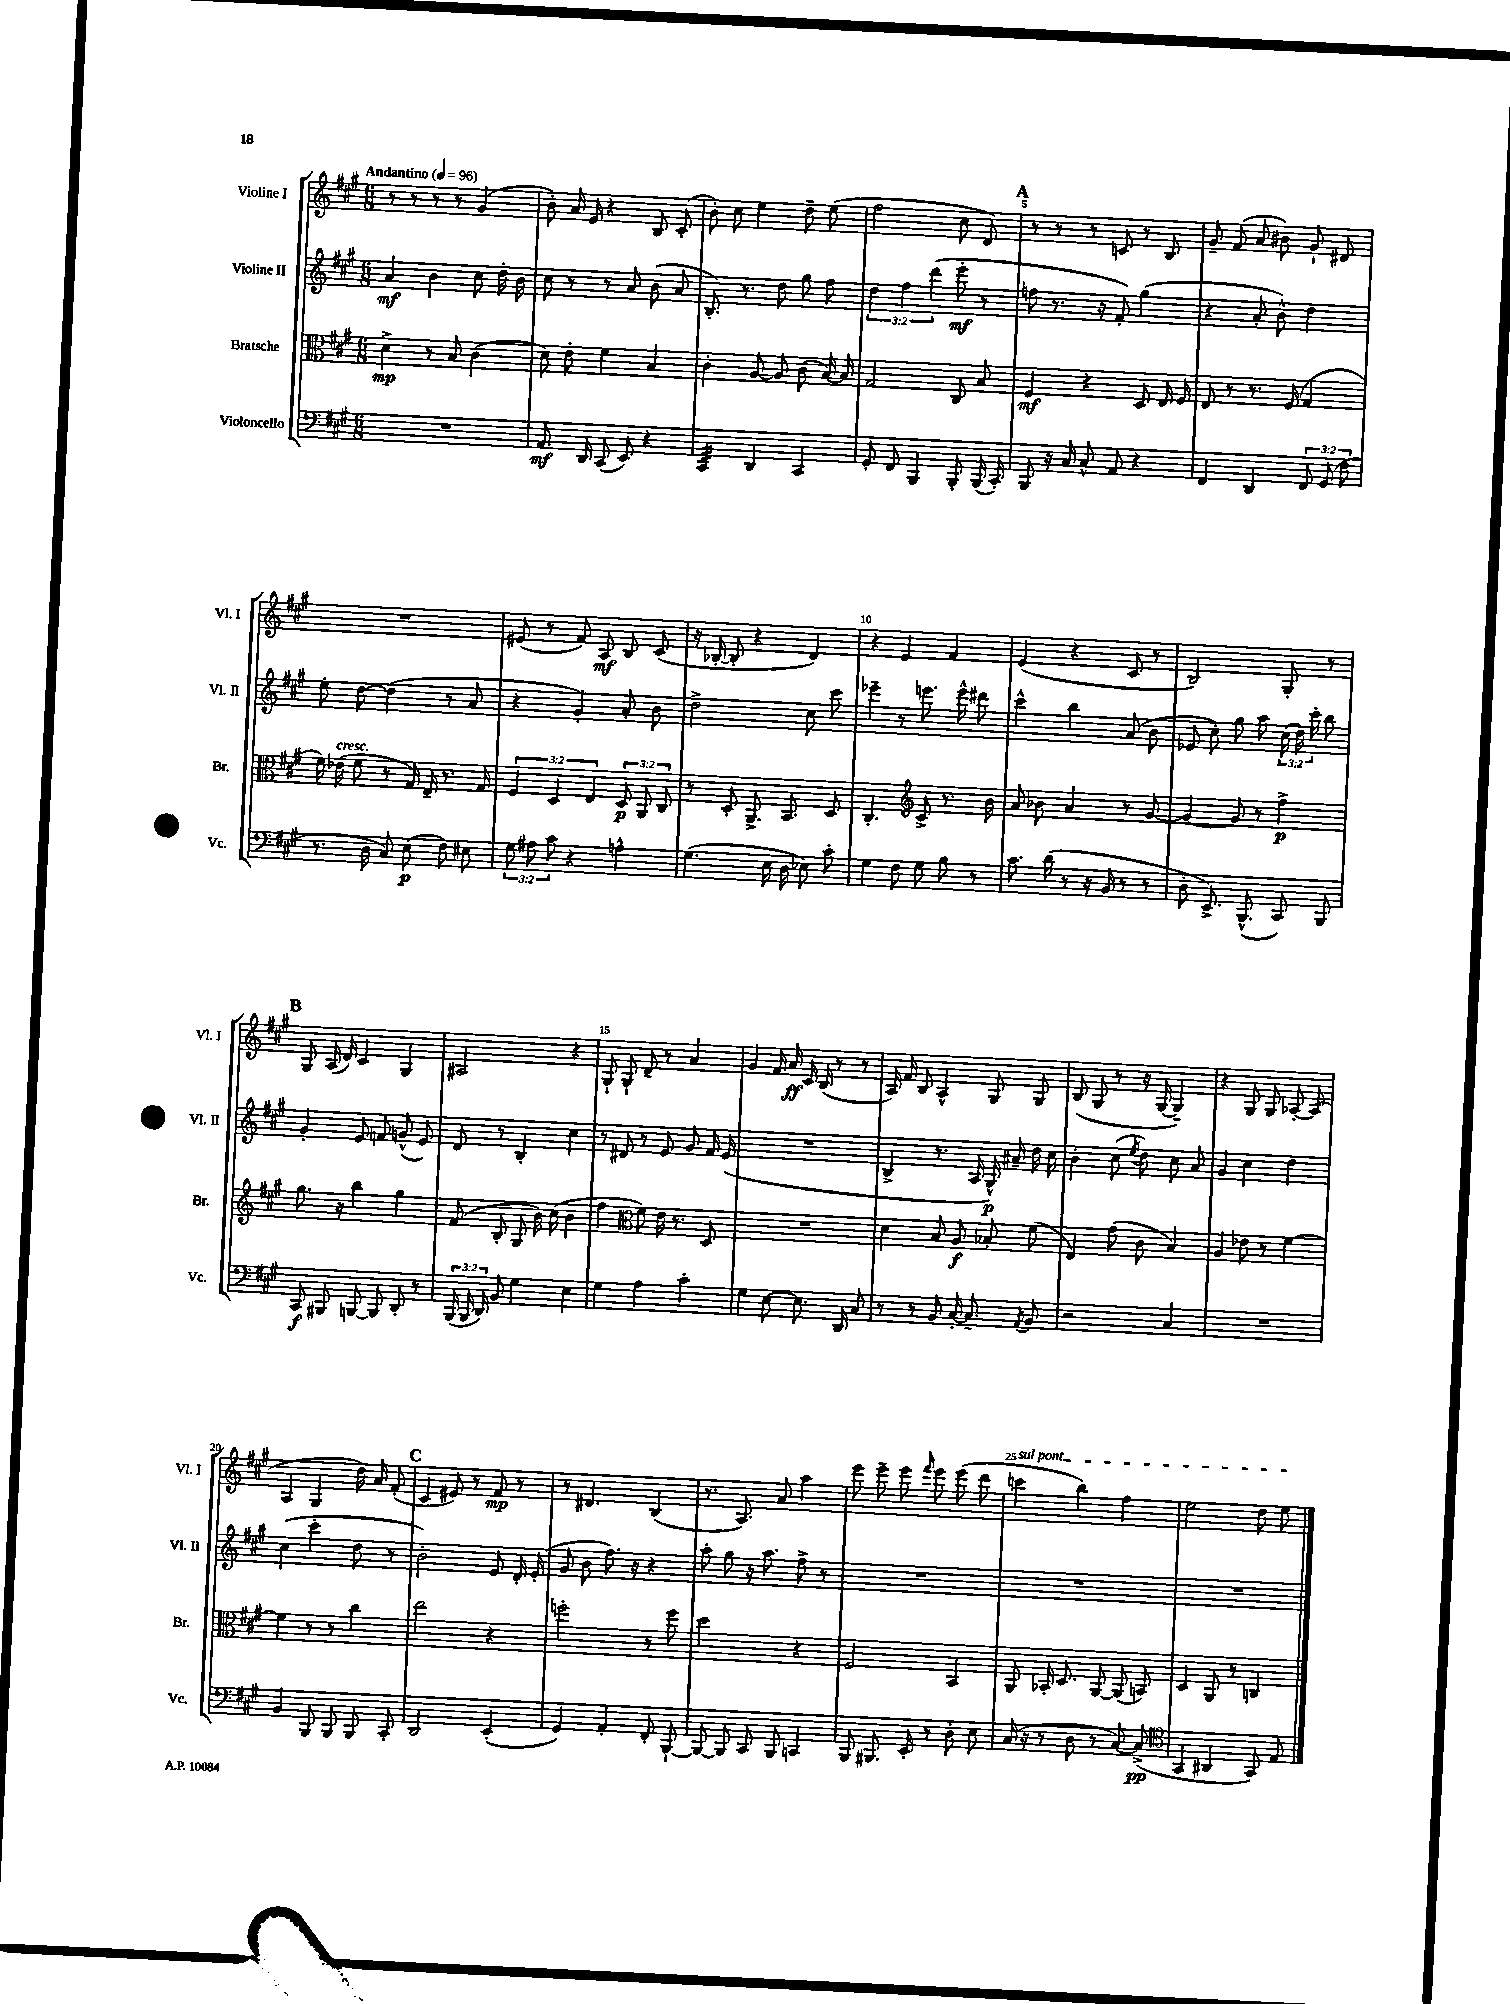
<<
\new StaffGroup <<
\new Staff = "s0" \with { instrumentName = "Violine I" shortInstrumentName = "Vl. I" } {
    \clef treble \key a \major \numericTimeSignature \time 6/8 \tempo "Andantino" 4 = 96
    \autoBeamOff r8 r8 r8 r8 gis'4( |
    b'8-.) a'16 e'16 r4 b8 cis'8-.( |
    b'8-.) cis''8 e''4 d''8-- e''8( |
    fis''2 cis''8 d'8) |
    \mark \markup { \bold "A" } r8 r8 r8 c'8 r8 b8 |
    gis'8-- fis'8( a'8 bis'8) gis'8-! dis'8 |
    R2. |
    eis'8( r8 fis'8) a8\mf b8 cis'8( |
    r16 bes16~-. bes8-. r4 d'4) |
    r4 e'4 fis'4 |
    e'4( r4 cis'8 r8 |
    b2) gis8-. r8 |
    \mark \markup { \bold "B" } gis8 a16( d'16) cis'4 gis4 |
    ais2 r4 |
    gis8-! gis8-! d'8-- r8 a'4 |
    gis'4 fis'16 a'16\ff cis'16 b16( r8 r8 |
    a16) fis'16 b8 a4-^ gis8 gis8 |
    b8( gis8 r8 r16 gis16~ gis4--) |
    r4 gis8 gis8 aes8~-. aes8( |
    a4 gis4 d''16) a'16 fis'8-.( |
    \mark \markup { \bold "C" } cis'4 eis'8) r8 fis'8\mp r8 |
    r8 dis'4. b4( |
    r8. a8.) a'8 a''4 |
    e'''8 e'''8-- e'''8 \grace { fis'''16 } e'''8 e'''8( d'''8 |
    \once \override TextSpanner.bound-details.left.text = \markup { \italic "sul pont." } c'''4\startTextSpan b''4) fis''4 |
    e''2 d''8 e''8\stopTextSpan \bar "|." |
}
\new Staff = "s1" \with { instrumentName = "Violine II" shortInstrumentName = "Vl. II" } {
    \clef treble \key a \major \numericTimeSignature \time 6/8 \override Staff.TupletNumber.text = #tuplet-number::calc-fraction-text
    \autoBeamOff a'4\mf b'4 cis''8 d''16-. b'16 |
    cis''8 r8 r8 a'8 b'8( a'8 |
    b8.-.) r8. d''8 gis''8 fis''8 |
    \tuplet 3/2 { d''4 fis''4 d'''4( } e'''8-.\mf r8 |
    \mark \markup { \bold "A" } f''8 r8. r16 fis'8-.) gis''4( |
    r4 a'8-. b'8-^) d''4 |
    e''8-. d''8~ d''4( r8 a'8 |
    r4 gis'4-.) a'8-. b'8 |
    d''2-> cis''8 cis'''8 |
    ees'''4-- r8 e'''8. e'''16-^ dis'''8 |
    cis'''4-^ b''4 a'8( b'8 |
    ees'8 cis''8-.) gis''8 a''8 \tuplet 3/2 { cis''16( d''16) cis'''16-. } b''8 |
    \mark \markup { \bold "B" } gis'4-. e'8 f'8 g'8-^( e'8) |
    d'8 r8 b4-. cis''4 |
    r8 dis'8 r8 e'8 gis'8 fis'16 e'16( |
    R2. |
    b4-> r8. a16 gis16-^\p) ais'16-- d''16 cis''16 |
    b'4-. cis''8( \acciaccatura { e''8 } d''8) cis''8 a'8 |
    gis'4 cis''4 d''4 |
    cis''4( cis'''4-. d''8 r8 |
    \mark \markup { \bold "C" } b'2-.) e'8 d'16-. e'16-.( |
    gis'8 b'8 fis''8.) r16 r4 |
    a''8-. gis''8 r16 a''8. fis''8-> r8 |
    R2. |
    R2. |
    R2. \bar "|." |
}
\new Staff = "s2" \with { instrumentName = "Bratsche" shortInstrumentName = "Br." } {
    \clef alto \key a \major \numericTimeSignature \time 6/8 \override Staff.TupletNumber.text = #tuplet-number::calc-fraction-text
    \autoBeamOff d'4->\mp r8 b8 cis'4( |
    d'8) e'8-. fis'4 b4 |
    cis'4-. a8~ a8 cis'8( b16~) b16 |
    gis2 cis8 b8 |
    \mark \markup { \bold "A" } fis4\mf r4 d8 e16 fis16 |
    e8 r8 r8. fis16( gis4 |
    fis'16) ees'16^\markup { \italic "cresc." }( fis'8 r8 gis16) e16-- r8. gis16 |
    \tuplet 3/2 { fis4 d4 e4 } \tuplet 3/2 { d8\p a,8 cis8 } |
    r8 d8-. a,8.-> b,8. d8 |
    cis4.-. \clef treble cis'8-> r8. b'16 |
    a'8 bes'8 a'4 r8 gis'8~ |
    gis'4~ gis'8 r8 fis''4->\p |
    \mark \markup { \bold "B" } gis''8. r16 b''4 gis''4 |
    fis'8( b8-. gis8 b'16) cis''16( b'4 |
    fis''4 \clef alto fis'8) e'16 r8. d8 |
    R2. |
    d'4 b8 a8\f bes8-. fis'8( |
    e4) gis'8( cis'8 b4) |
    a4 ees'8 r8 fis'4~ |
    fis'4 r8 r8 cis''4 |
    \mark \markup { \bold "C" } e''2 r4 |
    f''2-. r8 f''8 |
    d''2 r4 |
    fis2 b,4 |
    a,8 bes,16-. d8. a,8~ a,8( b,8) |
    d4 a,8 r8 c4 \bar "|." |
}
\new Staff = "s3" \with { instrumentName = "Violoncello" shortInstrumentName = "Vc." } {
    \clef bass \key a \major \numericTimeSignature \time 6/8 \override Staff.TupletNumber.text = #tuplet-number::calc-fraction-text
    \autoBeamOff R2. |
    a,8.\mf d,16 cis,8( e,8) r4 |
    cis,4:32 d,4 cis,4 |
    gis,8-. fis,8 b,,4 b,,8-. b,,16( cis,16-.) |
    \mark \markup { \bold "A" } b,,8 r16 cis16 cis8-^ a,8 r4 |
    fis,4 d,4 \tuplet 3/2 { fis,8 gis,8( fis8 } |
    r8. d16 cis8) e8\p( fis8) eis8 |
    \tuplet 3/2 { gis8 ais8 cis'8 } r4 a4-^ |
    gis4.( e16 d16 ees8) cis'8-. |
    gis4 fis8 gis8 b8 r8 |
    cis'8. d'16( r8 r16 b,16 r8 r8 |
    d8-. e,8.->) b,,8.-^( cis,8) b,,8 |
    \mark \markup { \bold "B" } cis,8\f bis,,8 b,,8~ b,,8 d,8-. r8 |
    \tuplet 3/2 { b,,16( b,,16 d,16) } b,8 gis4 e4 |
    gis4 a4 cis'4-. |
    gis4 e8~ e8. d,16 cis8 |
    r8 r8 b,8 cis16~-. cis8.-- \acciaccatura { a,8 } b,8 |
    r2 cis4 |
    R2. |
    b,4 b,,8 b,,8 b,,8 cis,8-. |
    \mark \markup { \bold "C" } d,2 e,4-.( |
    gis,4) a,4-. fis,8-. b,,8~-! |
    b,,8~ b,,8 cis,8 b,,8 c,4 |
    b,,8 bis,,8. e,16-. r8 d8-. e8 |
    cis16( r16 r8 d8 r8 cis8~) cis8->\pp( |
    \clef tenor gis,4 ais,4 gis,8) e8 \bar "|." |
}
>>
>>
\layout { \context { \Score \override BarNumber.break-visibility = ##(#f #t #t) barNumberVisibility = #(every-nth-bar-number-visible 5) } }
